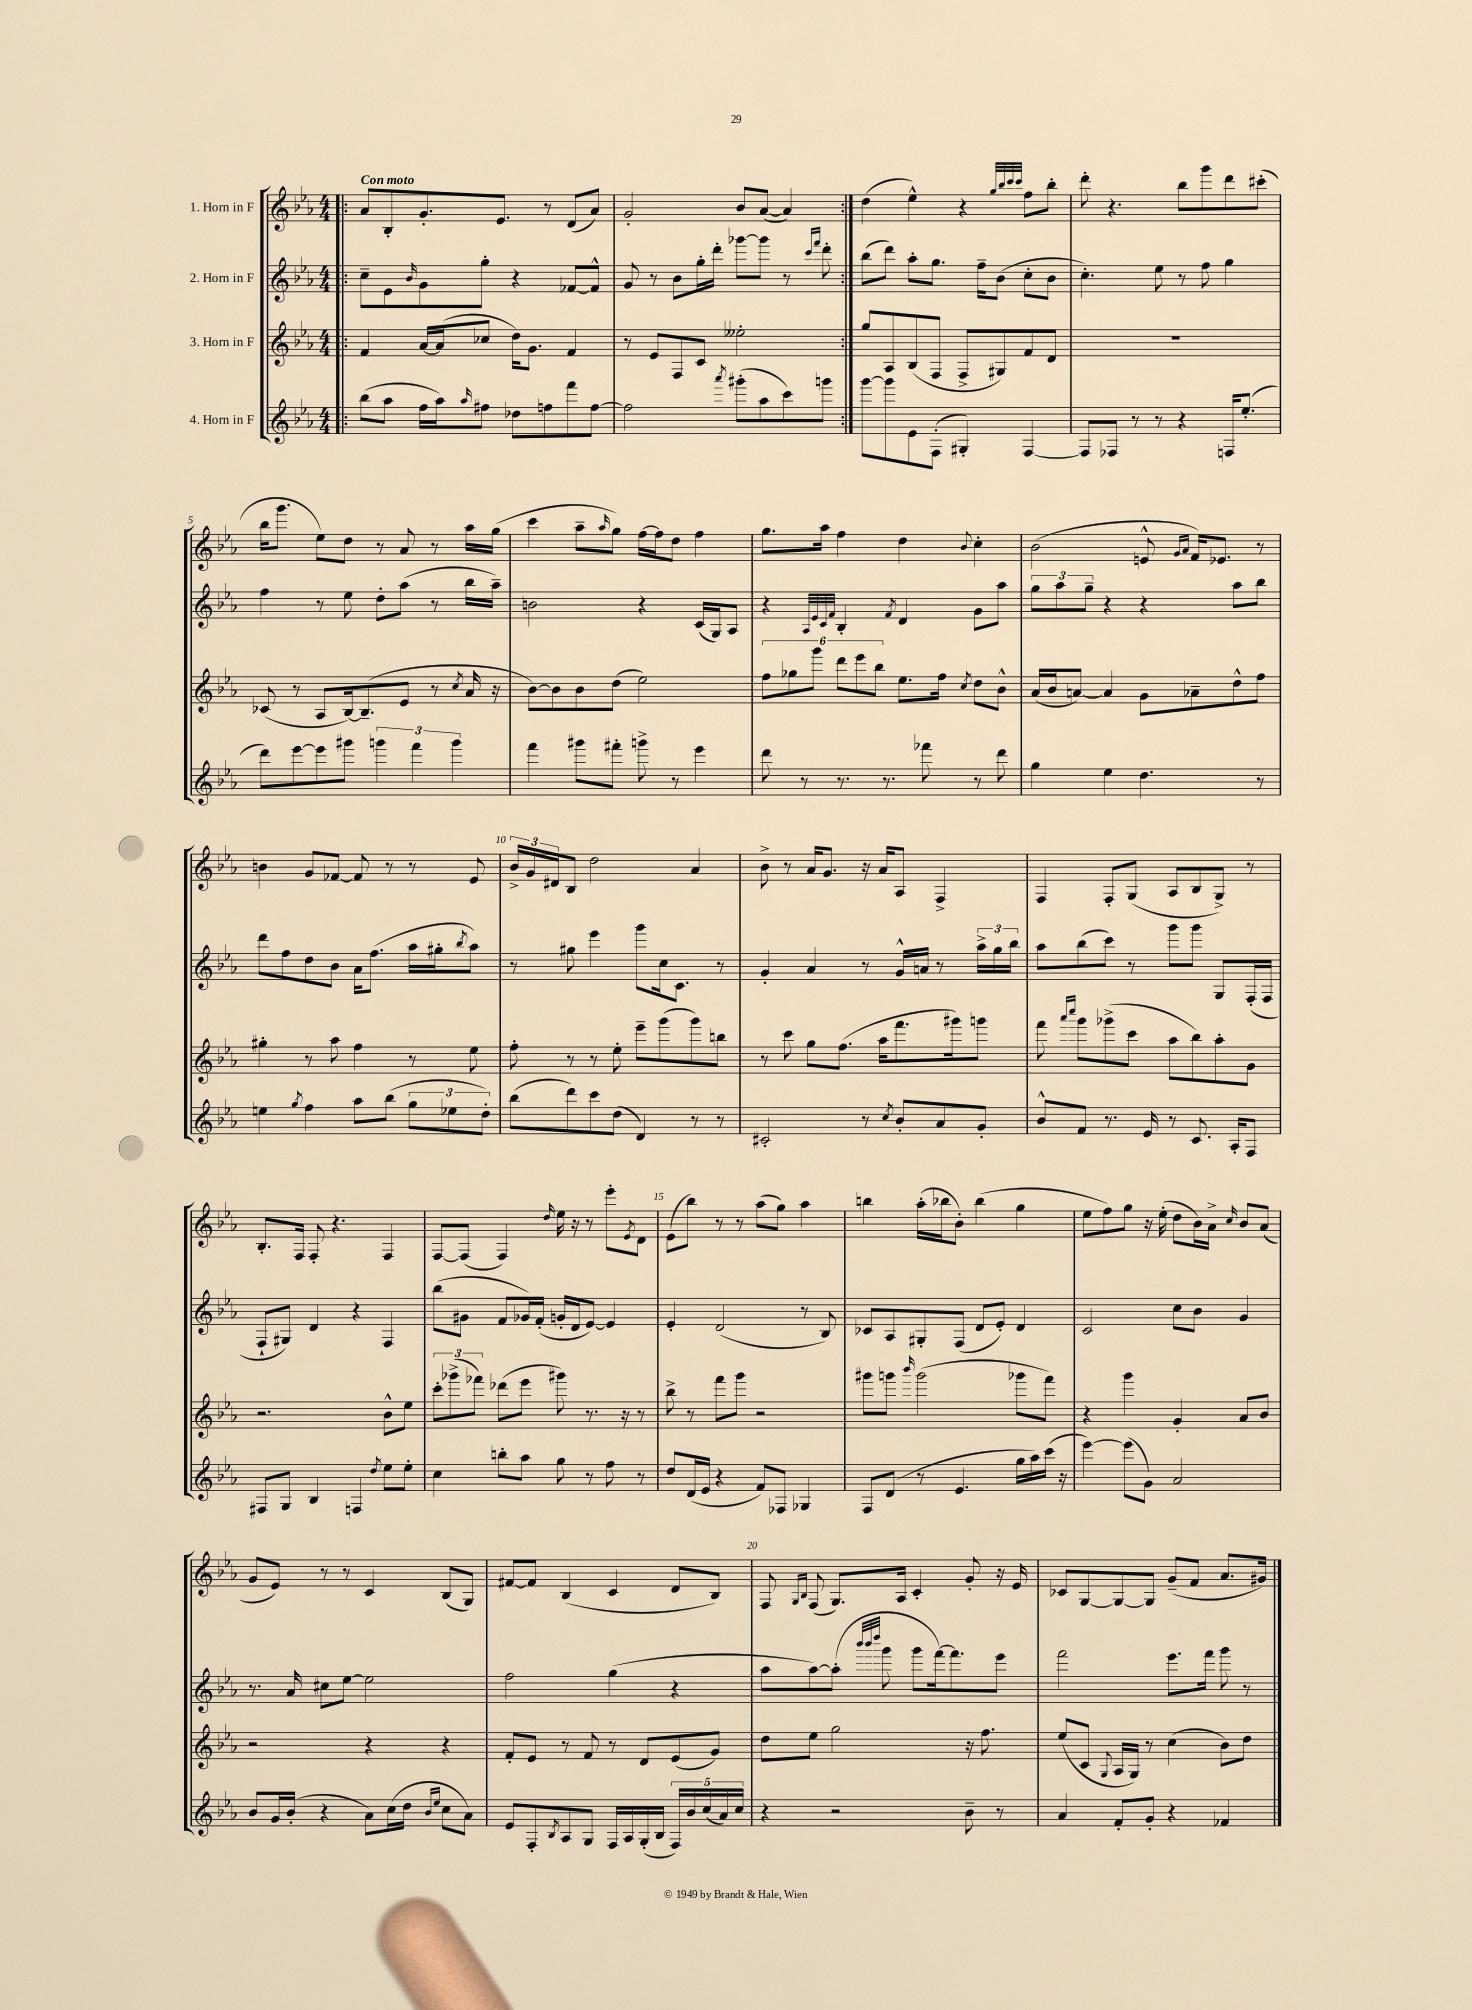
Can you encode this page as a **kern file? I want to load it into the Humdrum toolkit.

**kern	**kern	**kern	**kern
*part4	*part3	*part2	*part1
*staff4	*staff3	*staff2	*staff1
*I"4. Horn in F	*I"3. Horn in F	*I"2. Horn in F	*I"1. Horn in F
*clefG2	*clefG2	*clefG2	*clefG2
*k[b-e-a-]	*k[b-e-a-]	*k[b-e-a-]	*k[b-e-a-]
*M4/4	*M4/4	*M4/4	*M4/4
=1!|:	=1!|:	=1!|:	=1!|:
!	!	!	!LO:TX:a:B:t=Con moto
(8bb-\L	4f/	8cc~\L	8a-/L
8aa-\J	.	8e-\	8B-'/
.	.	16qqb-/	.
16ff\LL	[16a-/LL	8g\	8.g'/
16aa-\J)	(16a-/J]	.	.
16qqaa-/	.	.	.
8ff#X\J	8cc-X/J	8gg'\J	.
.	.	.	8.e-/J
8dd-X\L	16dd\KL)	4r	.
.	8.g\J	.	.
8ffn\	.	.	8r
8fff\	4f/	[8f-X/L	(8d/L
[8ff\J	.	8f-^^/J]	8a-/J)
=2	=2	=2	=2
2ff\]	8r	8g/	2g'/
.	8e-/L	8r	.
.	8F/	8b-\L	.
.	8c/J	16gg'\L	.
.	.	16ddd'\JJ	.
8qaaa-/	.	.	.
(8ggg#X'\L	2ee--X'\	[8ggg-X\L	8b-/L
8aa-\	.	8ggg-\J]	([8a-/J
8ccc\)	.	8r	4a-/])
.	.	16qqccc/LL	.
.	.	16qqfff/JJ	.
8gggn\J	.	8ddd'\	.
=3:|!	=3:|!	=3:|!	=3:|!
[8ggg\L	8gg/L	(8bb-\L	(4dd\
8ggg\]	8A-/	8ddd\J)	.
8e-\	(8B-/	8aa-'\L	4ee-^^\)
(8F'\J	8F/J	8.gg\J	.
4G#X'/)	8F^/L	.	4r
.	.	16ff~\KL	.
.	8G#X/)	(8b-\J	.
.	.	.	32qqgg/LLL
.	.	.	32qqbb-/
.	.	.	32qqccc/
.	.	.	32qqccc/JJJ
[4F/	8f/	8cc'\L	8ff\L
.	8d/J	8b-\J	8bb-'\J
=4	=4	=4	=4
8F/L]	1r	4.cc'\)	8ddd'\
8F-X/J	.	.	4.r
8r	.	.	.
8r	.	8ee-\	.
4r	.	8r	8bb-\L
.	.	8ff\	8ggg\
16Fn/KL	.	4gg\	8ddd\
(8.ee-'/J	.	.	.
.	.	.	(8ccc#X'\J
!!LO:LB:g=z
=5	=5	=5	=5
8ddd\L)	(8c-X/	4ff\	16bb-\KL
.	.	.	8.ggg\J
[8eee-\	8r	.	.
8eee-\]	8A-/L	8r	8ee-\L)
8ggg#X\J	[16B-/k)	8ee-\	8dd\J
.	(8.B-~/]	.	.
6gggn\	.	8dd'\L	8r
.	8e-/J	(8aa-\J	8a-/
6fff\	.	.	.
.	8r	8r	8r
6ggg\	.	.	.
.	8qcc/	.	.
.	16a-/	16bb-\LL	16aa-\LL
.	16r	16aa-~\JJ)	(16gg\JJ
=6	=6	=6	=6
4fff\	[8b-\L)	2bn\	4ccc\
.	8b-\]	.	.
8ggg#X\L	8b-\	.	8aa-~\L
.	.	.	16qqaa-/
8fff#X'\J	(8dd\J	.	8gg\J)
8gggn^\	2ee-\)	4r	[16ff\LL
.	.	.	16ff\J]
8r	.	.	8dd\J
4eee-\	.	(16c/LL	4ff\
.	.	16G/J)	.
.	.	8A-/J	.
=7	=7	=7	=7
8ddd\	12ff\L	4r	8.gg\L
.	12gg-X\	.	.
8r	.	.	.
.	12ggg\J	.	.
.	.	.	16aa-\Jk
.	.	32qqA-/LLL	.
.	.	32qqe-/	.
.	.	32qqc/	.
.	.	32qqf/JJJ	.
8.r	12ddd\L	4B-'/	4ff\
.	12eee-\	.	.
.	12bb-\J	.	.
8.r	.	.	.
.	.	8qf/	.
.	8.ee-\L	4d/	4dd\
8fff-X\	.	.	.
.	16ff\Jk	.	.
.	8qcc/	.	8qqb-/
8r	8dd\L	8g\L	4cc'\
8ddd\	8b-^^\J	8aa-\J	.
=8	=8	=8	=8
4gg\	(16a-/LL	12gg\L	(2b-\
.	16b-/J	.	.
.	.	12aa-\	.
.	[8an/J)	.	.
.	.	12gg~\J	.
4ee-\	4a/]	4r	.
4.dd\	8g\L	4r	8en^^/
.	.	.	16qqg/LL
.	.	.	16qqa-/JJ
.	8a-X~\	.	16f/KL)
.	.	.	8.e-X/J
.	8dd^^\	8aa-\L	.
8r	8ff\J	8bb-\J	8r
!!LO:LB:g=z
=9	=9	=9	=9
4een\	4gg#X'\	8ddd\L	4bn\
.	.	8ff\	.
8qgg/	.	.	.
4ff\	8r	8dd\	8g/L
.	8aa-\	8b-\J	[8f-X/J
8aa-\L	4ff\	16a-\KL	8f-/]
.	.	(8.ff\J	.
(8bb-\J	.	.	8r
12gg\L	8r	16aa-\LL	8r
.	.	16gg#X'\J	.
12ee-X\	.	.	.
.	.	8qbb-/	.
.	8ee-\	8aa-\J)	8e-/
12dd'\J)	.	.	.
=10	=10	=10	=10
(8bb-\L	8ff'\	8r	24b-^/LL
.	.	.	24g/
.	.	.	24d#X/J
8ddd\)	8r	8gg#X\	8B-/J
8ccc\	8r	4eee-\	2dd\
(8dd\J	8ee-'\	.	.
4d/)	8eee-~\L	8ggg\L	.
.	(8ggg\	16cc\k	.
.	.	8.c\J	.
8r	8ggg\)	.	4a-/
8r	8bbn\J	8r	.
=11	=11	=11	=11
2c#X'/	8r	4g'/	8b-^\
.	8ccc\	.	8r
.	8gg\L	4a-/	16a-/KL
.	.	.	8.g/J
.	(8.ff\J	.	.
8r	.	8r	16r
.	16aa-\KL	.	16a-/KL
8qcc/	.	.	.
8b-'/L	8.fff\	16g^^/LL	8A-/J
.	.	16an/JJ	.
8a-/	.	8r	4F^/
.	16ggg#X\k)	.	.
8g'/J	8gggn\J	24aa-^\LL	.
.	.	24gg\	.
.	.	24bb-\JJ	.
=12	=12	=12	=12
8b-^^/L	8fff\	8aa-\L	4F/
.	16qqaaa-/LL	.	.
.	16qqcccc/JJ	.	.
8f/J	8ggg\L	(8bb-\	.
8.r	(8ggg-X^\	8ccc\J)	8F'/L
.	8ccc\J	8r	(8G/J
16e-/	.	.	.
8r	8aa-\L	8ggg\L	8A-/L
8.c/	8bb-\)	8ggg\J	8B-/
.	8aa-'\	8G/L	8G^/J)
16A-'/KL	.	.	.
8F/J	8g\J	(16F'/L	8r
.	.	16F/JJ	.
!!LO:LB:g=z
=13	=13	=13	=13
8F#X/L	2.r	8F`/L	8.B-'/L
8G/J	.	8G#X/J)	.
.	.	.	16F/Jk
4B-/	.	4d/	8F'/
.	.	.	4.r
4Fn/	.	4r	.
8qdd/	.	.	.
8ee-\L	8b-^^\L	4F/	4F/
8ee-'\J	8ee-\J	.	.
=14	=14	=14	=14
4cc\	12ccc'\L	(8bb-\L	[8F/L
.	(12ggg-X^\	.	.
.	.	8g#X\J	(8F/J]
.	12fff-X\J)	.	.
8bbn'\L	(8ddd-X\L	8f/L	4F/)
8aa-\J	8eee-\J	16g-X/L)	.
.	.	(16f'/JJ	.
.	.	.	16qqdd/
8gg\	8ggg#X\)	16gn'/LL	16ee-\
.	.	16d/J	16r
8r	8.r	[8e-/J)	8r
8ff\	.	4e-/]	8eee-'\L
.	16r	.	.
.	.	.	8qe-/
8r	8r	.	8d\J
=15	=15	=15	=15
8dd/L	8bb-^\	4e-'/	(8e-\L
(16d/L	8r	.	8bb-\J)
16e-/JJ	.	.	.
4r	8fff\L	(2d/	8r
.	8ggg\J	.	8r
8f/L)	2r	.	(8aa-\L
8F-X/J	.	.	8gg\J)
4G-X/	.	8r	4aa-\
.	.	8B-/)	.
=16	=16	=16	=16
8F/L	8ggg#X\L	8c-X/L	4bbn\
(8d/J	8gggn\J	8A-/	.
.	16qqbbb-/	.	.
8r	(2ggg\	8G#X'/	(16aa-'\LL
.	.	.	16bb-X\J
4.e-/	.	(8F/J	8b-'\J)
.	.	8d/L	(4bb-\
.	.	8e-'/J)	.
16gg\LL	8ggg-X\L	4d/	4gg\
16aa-\)	.	.	.
(16ccc\JJ	8fff\J)	.	.
16r	.	.	.
=17	=17	=17	=17
[4eee-\)	4r	2c/	8ee-\L
.	.	.	8ff\)
(8eee-\L]	4ggg\	.	8gg\J
8g\J)	.	.	16r
.	.	.	(16ee-'\
2a-/	4g'/	8cc\L	8dd\L
.	.	8b-\J	16b-\L)
.	.	.	16a-^\JJ
.	.	.	16qqcc/
.	8a-/L	4g/	8b-/L
.	8b-/J	.	(8a-/J
!!LO:LB:g=z
=18	=18	=18	=18
8b-/L	2r	8.r	8g/L
16g/L	.	.	8e-/J)
(16b-'/JJ	.	16a-/	.
4r	.	8cc#X\L	8r
.	.	[8ee-\J	8r
8a-\L)	4r	2ee-\]	4c/
(16cc\L	.	.	.
16dd\JJ	.	.	.
16qqb-/LL	.	.	.
16qqee-/JJ	.	.	.
8cc\L	4r	.	(8B-/L
8a-\J)	.	.	8G/J)
=19	=19	=19	=19
8e-/L	8f'/L	2ff\	[8f#X/L
8F'/	8e-/J	.	8f#/J]
8qB-/	.	.	.
8A-/	8r	.	(4B-/
8G/J	8f/	.	.
16F/LL	8r	(4gg\	4c/
16A-/	.	.	.
(16G'/	8d/L	.	.
16B-/JJ	.	.	.
20F/LL)	(8e-/	4r	8d/L
20b-/	.	.	.
(20cc/	.	.	.
.	8g/J)	.	8B-/J)
20a-/)	.	.	.
20cc/JJ	.	.	.
=20	=20	=20	=20
4r	8dd\L	8aa-\L	8F/
.	.	.	16qqG/LL
.	.	.	16qqB-/JJ
.	8ee-\J	[8aa-\)	(8F/
2r	2gg\	(8aa-'\J]	8.G/L)
.	.	32qqbbb-/LLL	.
.	.	32qqbbb-/	.
.	.	32qqdddd/JJJ	.
.	.	8ggg\	.
.	.	.	16A-/Jk
.	.	8ggg\L	4c'/
.	.	[16fff\k)	.
.	.	8.fff\]	.
8b-~\	16r	.	8g'/
.	8.ff\	.	.
8r	.	8eee-\J	16r
.	.	.	16e-/
=21	=21	=21	=21
4a-/	(8ee-/L	2fff\	8c-X/L
.	8c/J	.	[8G/
.	8qqG/	.	.
8f'/L	16A-/LL	.	8G/_
.	16G/JJ)	.	.
8g'/J	8r	.	8G/J]
4r	(4cc\	8.eee-\L	(8g~/L
.	.	.	8f/J
.	.	16fff\Jk	.
4f-X/	8b-\L)	8ggg\	8.a-/L
.	8dd\J	8r	.
.	.	.	16g#X/Jk)
==	==	==	==
*-	*-	*-	*-
